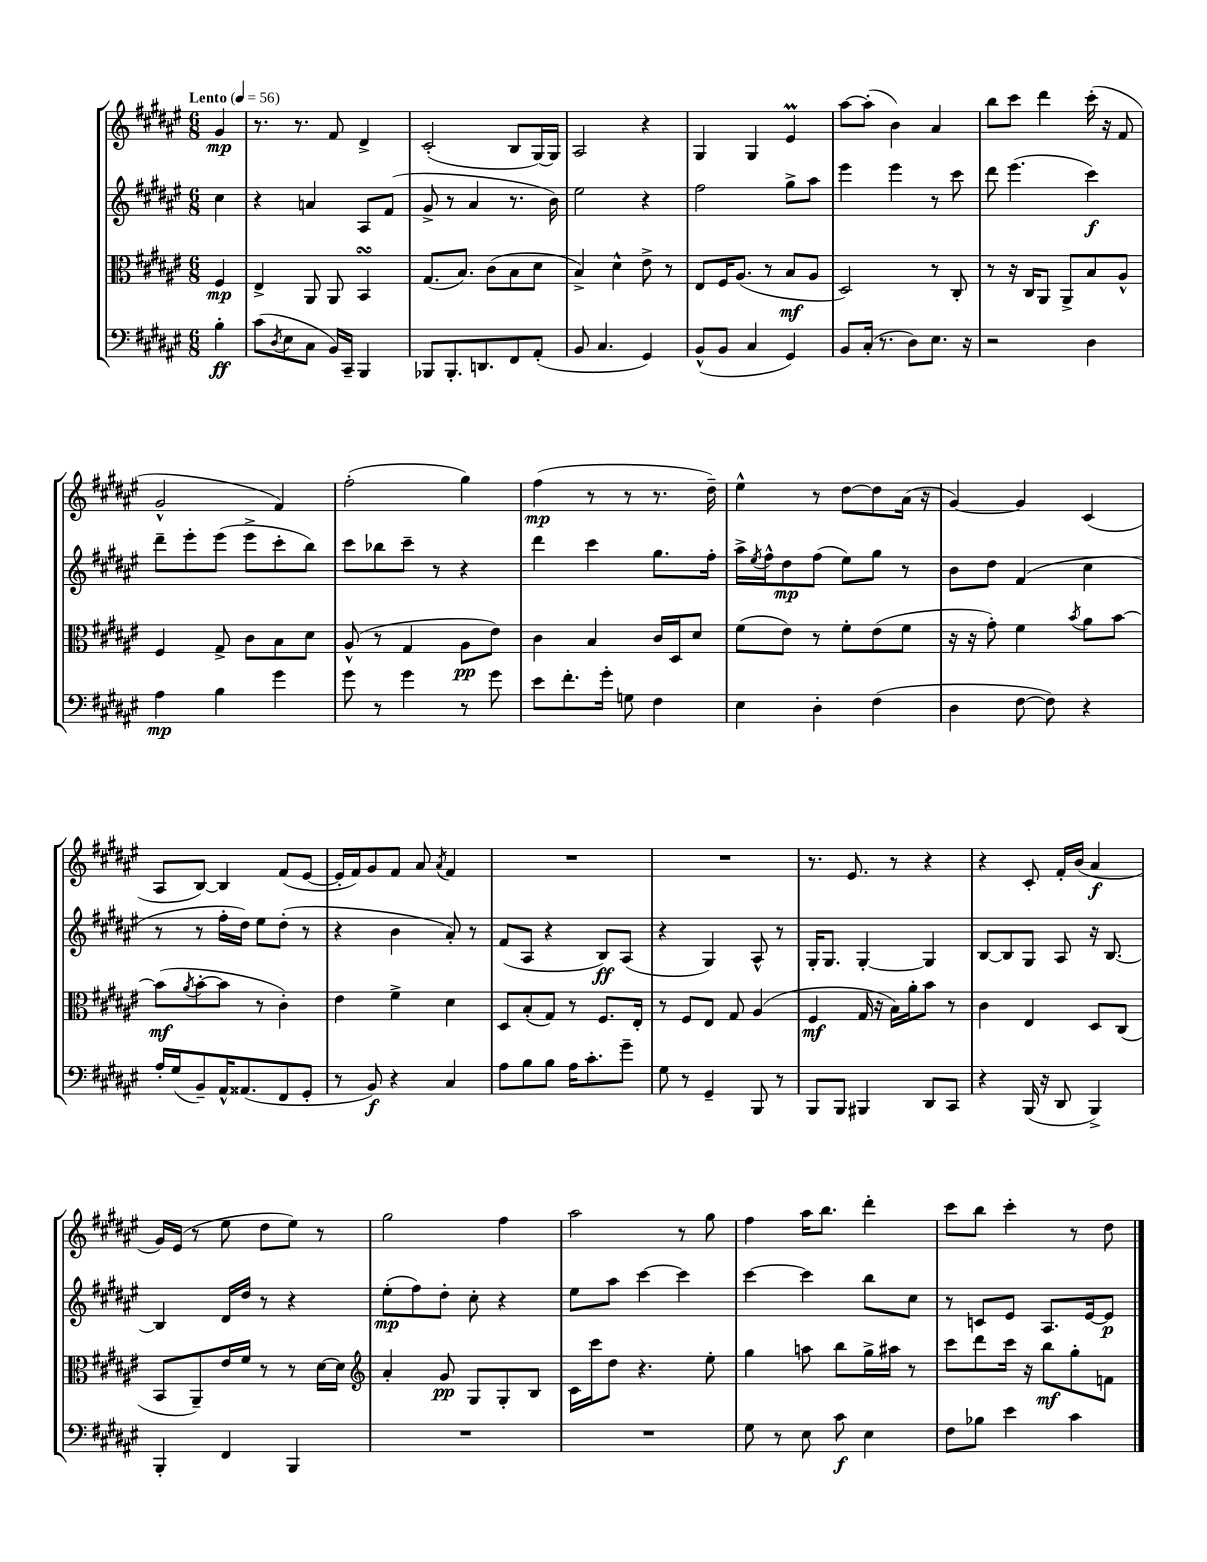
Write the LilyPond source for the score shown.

<<
\new StaffGroup <<
\new Staff = "s0" {
    \clef treble \key fis \major \numericTimeSignature \time 6/8 \partial 4 \tempo "Lento" 4 = 56
    gis'4\mp |
    r8. r8. fis'8 dis'4-> |
    cis'2-.( b8 gis16~) gis16 |
    ais2 r4 |
    gis4 gis4 eis'4\prall |
    ais''8~ ais''8-.( b'4) ais'4 |
    b''8 cis'''8 dis'''4 cis'''16-.( r16 fis'8 |
    gis'2-^ fis'4) |
    fis''2-.( gis''4) |
    fis''4\mp( r8 r8 r8. dis''16--) |
    eis''4-^ r8 dis''8~ dis''8 ais'16( r16 |
    gis'4~) gis'4 cis'4( |
    ais8 b8~) b4 fis'8( eis'8~ |
    eis'16-. fis'16) gis'8 fis'8 ais'8 \acciaccatura { ais'8 } fis'4 |
    R2. |
    R2. |
    r8. eis'8. r8 r4 |
    r4 cis'8-. fis'16-. b'16( ais'4\f |
    gis'16) eis'16( r8 eis''8 dis''8 eis''8) r8 |
    gis''2 fis''4 |
    ais''2 r8 gis''8 |
    fis''4 ais''16 b''8. dis'''4-. |
    cis'''8 b''8 cis'''4-. r8 dis''8 \bar "|." |
}
\new Staff = "s1" {
    \clef treble \key fis \major \numericTimeSignature \time 6/8 \partial 4
    cis''4 |
    r4 a'4 ais8 fis'8( |
    gis'8-> r8 ais'4 r8. b'16) |
    eis''2 r4 |
    fis''2 gis''8-> ais''8 |
    eis'''4 eis'''4 r8 cis'''8 |
    dis'''8 eis'''4.( cis'''4\f) |
    dis'''8-- eis'''8-. eis'''8( eis'''8-> cis'''8-. b''8) |
    cis'''8 bes''8 cis'''8-- r8 r4 |
    dis'''4 cis'''4 gis''8. fis''16-. |
    ais''16-> \acciaccatura { eis''8 } fis''16-^ dis''8\mp fis''8( eis''8) gis''8 r8 |
    b'8 dis''8 fis'4( cis''4 |
    r8 r8 fis''16-. dis''16) eis''8 dis''8-.( r8 |
    r4 b'4 ais'8-.) r8 |
    fis'8( ais8 r4 b8\ff) ais8( |
    r4 gis4) ais8-^ r8 |
    gis16-. gis8. gis4~-. gis4 |
    b8~ b8 gis8 ais8 r16 b8.~ |
    b4 dis'16 dis''16 r8 r4 |
    eis''8-.\mp( fis''8) dis''8-. cis''8-. r4 |
    eis''8 ais''8 cis'''4~ cis'''4 |
    cis'''4~ cis'''4 b''8 cis''8 |
    r8 c'8 eis'8 ais8. eis'16~ eis'8\p \bar "|." |
}
\new Staff = "s2" {
    \clef alto \key fis \major \numericTimeSignature \time 6/8 \partial 4
    fis4\mp |
    eis4-> ais,8 ais,8 b,4\turn |
    gis8.( b8.) cis'8( b8 dis'8 |
    b4->) dis'4-^ eis'8-> r8 |
    eis8 fis16 ais8.( r8 b8\mf ais8 |
    dis2) r8 cis8-. |
    r8 r16 cis16 ais,8 ais,8-> b8 ais8-^ |
    fis4 gis8-> cis'8 b8 dis'8 |
    ais8-^( r8 gis4 ais8\pp eis'8) |
    cis'4 b4 cis'16 dis16 dis'8 |
    fis'8( eis'8) r8 fis'8-. eis'8( fis'8 |
    r16 r16 gis'8-.) fis'4 \acciaccatura { b'8 } ais'8 b'8~ |
    b'8\mf( \acciaccatura { ais'8 } b'8~-. b'8 r8 cis'4-.) |
    eis'4 fis'4-> dis'4 |
    dis8 b8-.( gis8) r8 fis8. eis16-. |
    r8 fis8 eis8 gis8 ais4( |
    fis4\mf gis16 r16 b16) ais'16-. b'8 r8 |
    cis'4 eis4 dis8 cis8( |
    b,8 ais,8--) eis'16 fis'16 r8 r8 dis'16~ dis'16 |
    \clef treble ais'4-. gis'8\pp gis8 gis8-. b8 |
    cis'16 cis'''16 dis''8 r4. eis''8-. |
    gis''4 a''8 b''8 gis''16-> ais''16 r8 |
    cis'''8 dis'''8 cis'''16 r16 b''8\mf gis''8-. f'8 \bar "|." |
}
\new Staff = "s3" {
    \clef bass \key fis \major \numericTimeSignature \time 6/8 \partial 4
    b4-.\ff |
    cis'8( \acciaccatura { dis8 } eis8 cis8 b,16) cis,16-- b,,4 |
    bes,,8 bes,,8.-. d,8. fis,8 ais,8-.( |
    b,8 cis4. gis,4) |
    b,8-^( b,8 cis4 gis,4) |
    b,8 cis16-.( r8. dis8) eis8. r16 |
    r2 dis4 |
    ais4\mp b4 gis'4 |
    gis'8 r8 gis'4 r8 gis'8 |
    eis'8 fis'8.-. gis'16-. g8 fis4 |
    eis4 dis4-. fis4( |
    dis4 fis8~ fis8) r4 |
    ais16-. gis16( b,8--) ais,16-^ aisis,8.( fis,8 gis,8-. |
    r8 b,8\f) r4 cis4 |
    ais8 b8 b8 ais16 cis'8.-. gis'8-- |
    gis8 r8 gis,4-- b,,8 r8 |
    b,,8 b,,8 bis,,4 dis,8 cis,8 |
    r4 b,,16( r16 dis,8 b,,4->) |
    b,,4-. fis,4 b,,4 |
    R2. |
    R2. |
    gis8 r8 eis8 cis'8\f eis4 |
    fis8 bes8 eis'4 cis'4 \bar "|." |
}
>>
>>
\layout { \context { \Score \remove "Bar_number_engraver" } }
